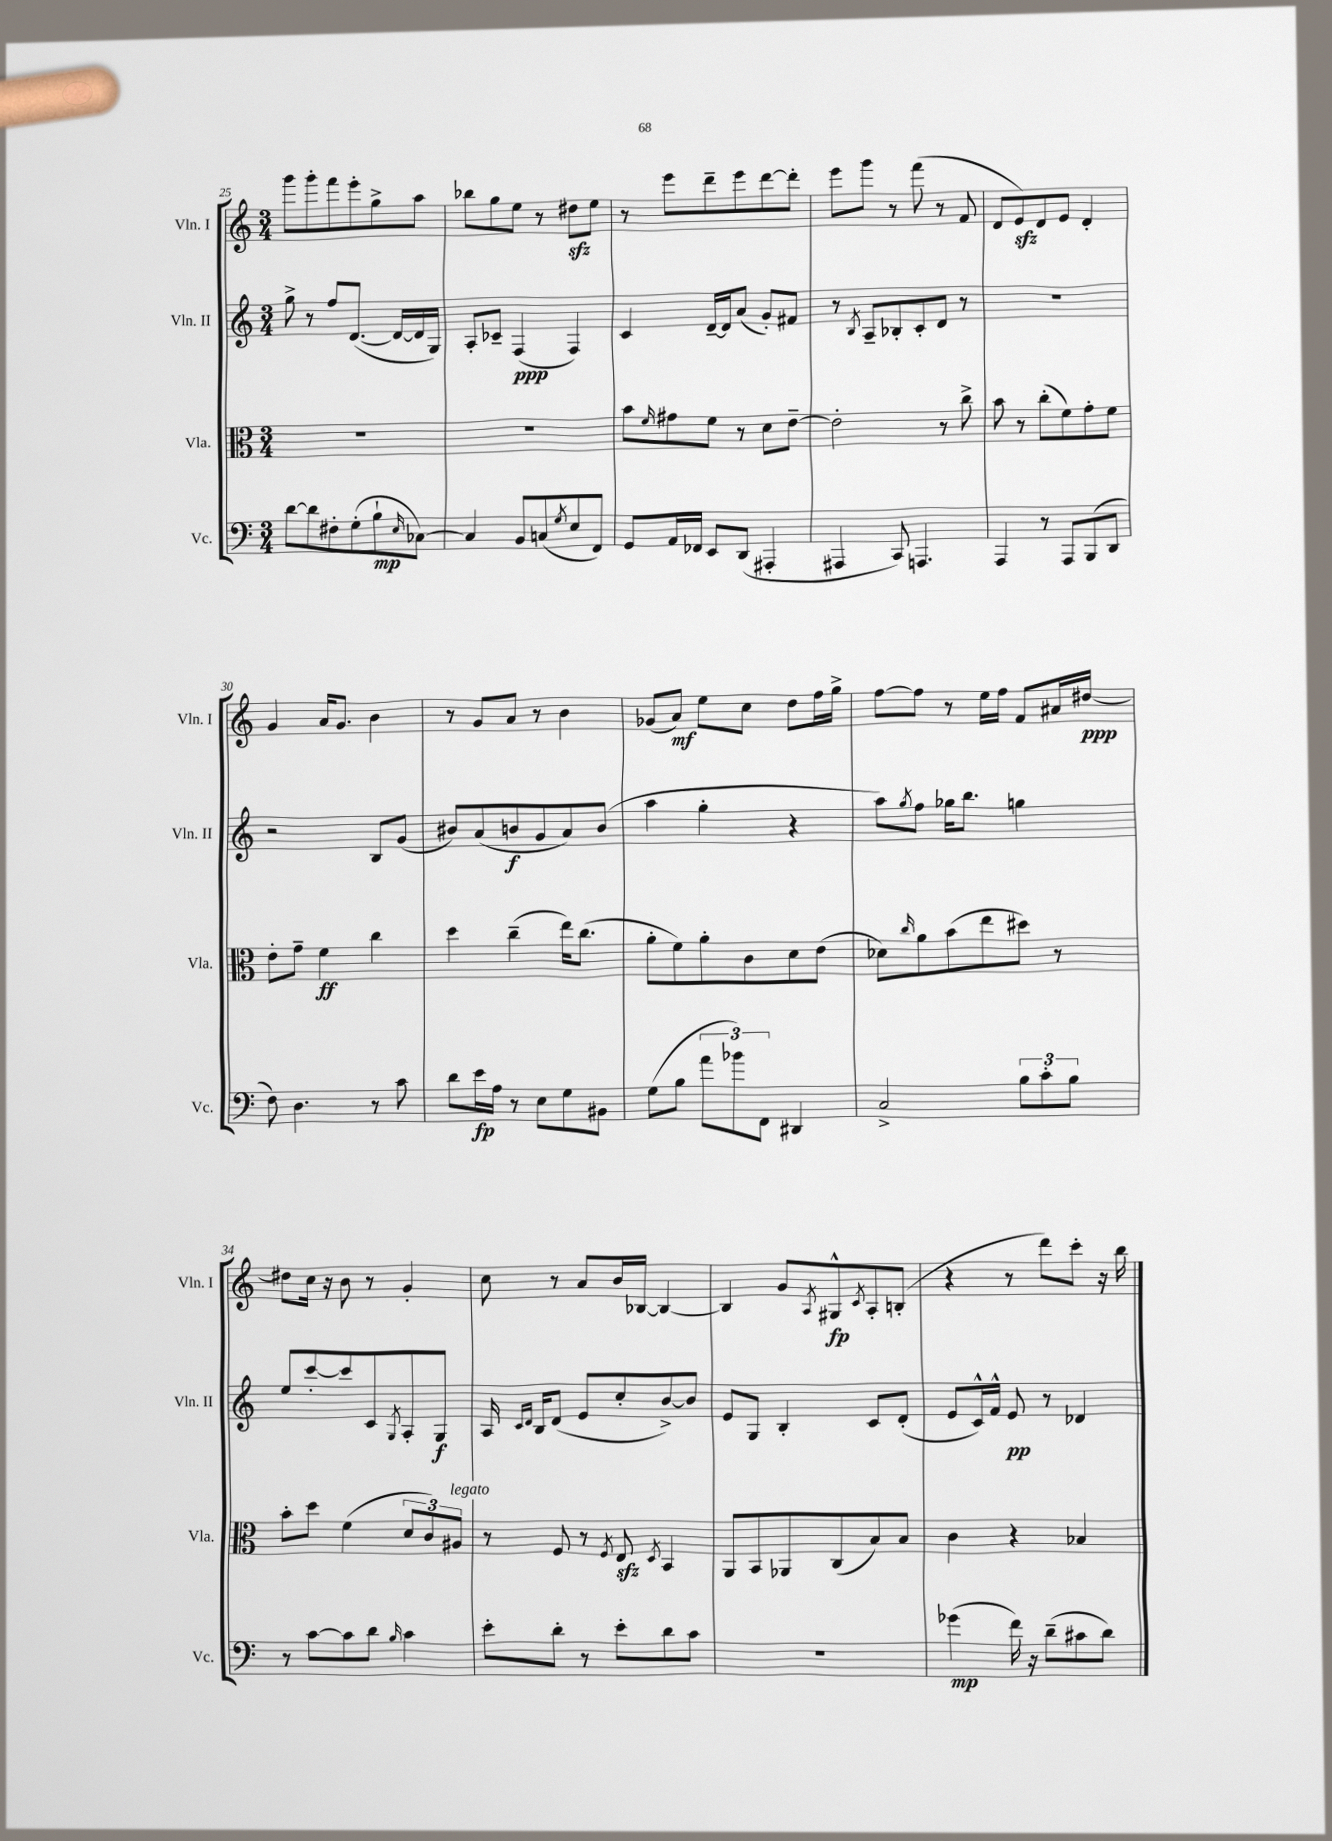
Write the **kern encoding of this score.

**kern	**kern	**kern	**kern
*staff4	*staff3	*staff2	*staff1
*clefF4	*clefC3	*clefG2	*clefG2
*k[]	*k[]	*k[]	*k[]
*M3/4	*M3/4	*M3/4	*M3/4
[8d	2.r	8gg^	8ggg
8d]	.	8r	8ggg'
8F#'	.	8ff	8fff
(8G'	.	([8.d	8eee'
8B`	.	.	8gg^
.	.	16d_	.
16qqE	.	.	.
[8C-)	.	16d]	8aa
.	.	16G)	.
=	=	=	=
4C-]	2.r	8A'	8bb-
.	.	8c-~	8gg
8BB	.	(4F	8ee
(8C	.	.	8r
8qG	.	.	.
8E	.	4F)	8dd#
8FF)	.	.	8ee
=	=	=	=
8GG	8b	4c	8r
.	16qqf	.	.
16AA	8g#	.	8eee
16FF-	.	.	.
8EE	8f	[16d~	8ddd~
.	.	16d]	.
(8DD	8r	(8a	8eee
4AAA#'	8d	8g')	[8ddd
.	[8e~	8f#	8ddd']
=	=	=	=
4AAA#	2e']	8r	8eee
.	.	8qB	.
.	.	8A~	8ggg
8CC)	.	8B-'	8r
4.AAA	.	8c'	(8fff
.	8r	8d	8r
.	8cc^	8r	8f
=	=	=	=
4AAA	8b	2.r	8d
.	8r	.	8e)
8r	(8cc'	.	8d
8AAA	8f)	.	8e
(8BBB	8g'	.	4d'
8DD	8f	.	.
=	=	=	=
8F)	8e'	2r	4g
4.D	8g~	.	.
.	4f	.	16a
.	.	.	8.g
8r	4cc	8B	4b
8c	.	(8g	.
=	=	=	=
8d	4dd	8b#)	8r
16e	.	(8a	8g
16A	.	.	.
8r	(4cc~	8b	8a
8E	.	8g	8r
8G	16ee)	8a)	4b
.	(8.cc	.	.
8BB#	.	(8b	.
=	=	=	=
(8G	8a'	4aa	(8g-
8B	8f)	.	8a)
12a	8a'	4gg'	8ee
12b-)	.	.	.
.	8c	.	8cc
12FF	.	.	.
4DD#	8d	4r	8dd
.	(8e	.	16ff
.	.	.	16gg^
=	=	=	=
2C^	8d-)	8aa)	[8ff
.	16qqcc	8qgg	.
.	8a	8ff	8ff]
.	(8b	16gg-	8r
.	.	8.bb	.
.	8ee	.	16ee
.	.	.	16ff
12B	8dd#)	4gg	8f
12c'	.	.	.
.	8r	.	16a#
12B	.	.	.
.	.	.	[16dd#
=	=	=	=
8r	8b'	8ee	8dd#]
[8c	8dd	[8ccc'	16cc
.	.	.	16r
8c]	(4f	8ccc]	8b
8d	.	8c	8r
16qqB	.	8qG	.
4c	12d	8A'	4g'
.	12c)	.	.
.	.	8G	.
.	12A#	.	.
=	=	=	=
8e'	8r	16A	8cc
.	.	16qqc	.
.	.	16qqd	.
.	.	16B	.
8d'	8F	(8d	8r
8r	8r	8e	8a
.	8qF	.	.
8e'	8E	8cc'	16b
.	.	.	[16B-
.	8qD	.	.
8d	4BB	[8b^)	4B-_
8c	.	8b]	.
=	=	=	=
2.r	8AA	8e	4B-]
.	8BB	8G	.
.	8AA-	4B'	8g
.	.	.	8qA
.	(8C	.	8G#^^
.	.	.	8qc
.	8B)	8c	8A'
.	8B	(8d'	(8B'
=	=	=	=
(4g-	4c	8e	4r
.	.	16c^^)	.
.	.	16f^^	.
16f)	4r	8e	8r
16r	.	.	.
(8d~	.	8r	8ddd)
8c#	4B-	4d-	8ccc'
8d)	.	.	16r
.	.	.	16bb
==	==	==	==
*-	*-	*-	*-
